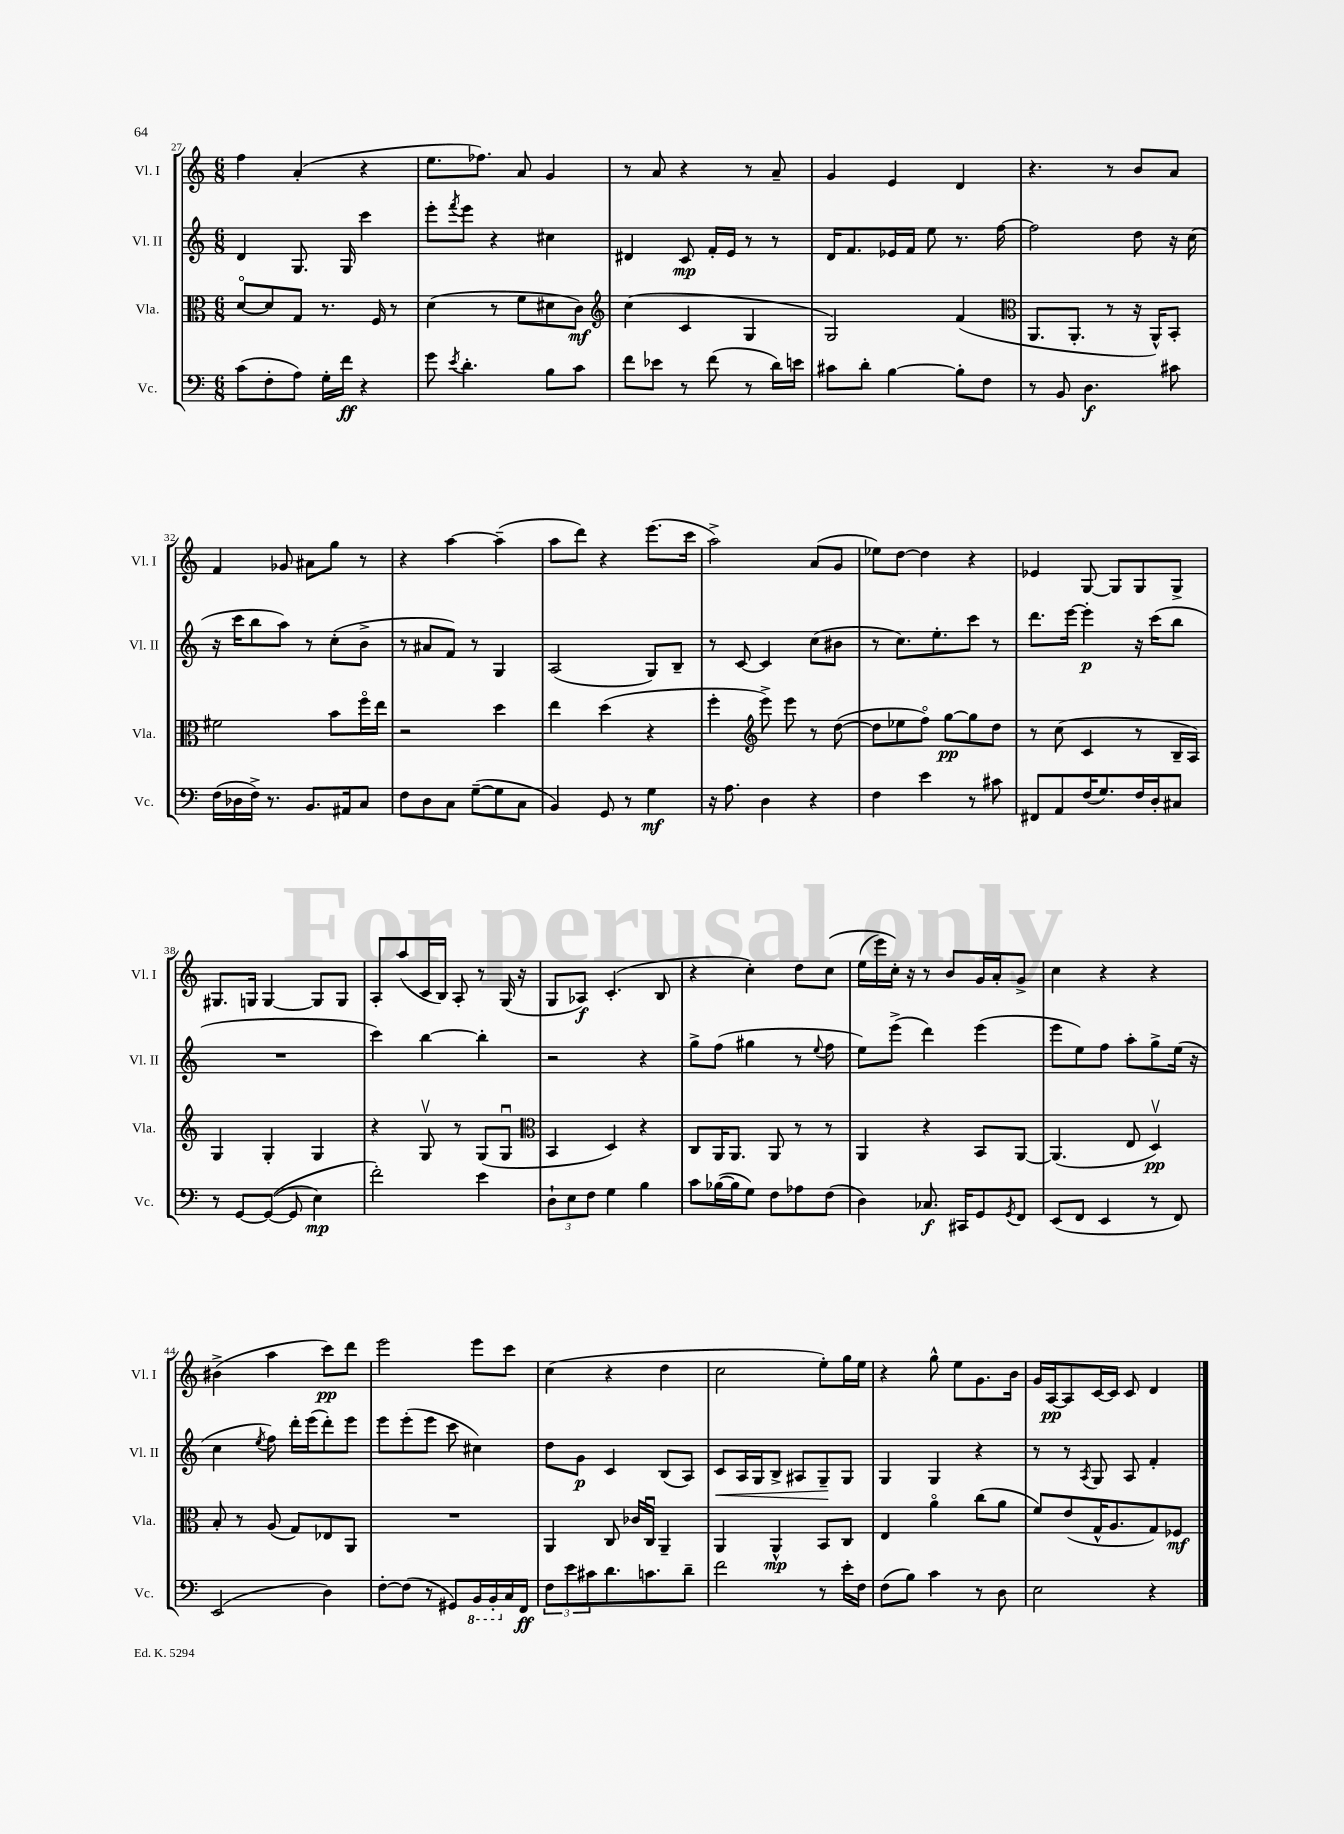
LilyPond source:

<<
\new StaffGroup <<
\new Staff = "s0" \with { instrumentName = "Vl. I" shortInstrumentName = "Vl. I" } {
    \clef treble \key c \major \numericTimeSignature \time 6/8
    f''4 a'4-.( r4 |
    e''8. fes''8.) a'8 g'4 |
    r8 a'8 r4 r8 a'8-- |
    g'4 e'4 d'4 |
    r4. r8 b'8 a'8 |
    f'4 ges'8 ais'8 g''8 r8 |
    r4 a''4~ a''4--( |
    a''8 d'''8) r4 e'''8.( c'''16 |
    a''2->) a'8( g'8 |
    ees''8) d''8~ d''4 r4 |
    ees'4 g8~ g8 g8 g8-> |
    gis8. g16 g4~ g8 g8 |
    a8-. a''8( c'16 b16) a8-. r8 g16( r16 |
    g8 aes8\f) c'4.-.( b8 |
    r4 c''4-.) d''8 c''8\( |
    e''16( e'''16) c''16-.\) r16 r8 b'8 g'16 a'16-. g'8-> |
    c''4 r4 r4 |
    bis'4->( a''4 c'''8\pp) d'''8 |
    e'''2 e'''8 c'''8 |
    c''4( r4 d''4 |
    c''2 e''8-.) g''16 e''16 |
    r4 g''8-^ e''8 g'8. b'16 |
    g'16 a16~\pp a8 c'16~ c'16 c'8 d'4 \bar "|." |
}
\new Staff = "s1" \with { instrumentName = "Vl. II" shortInstrumentName = "Vl. II" } {
    \clef treble \key c \major \numericTimeSignature \time 6/8
    d'4 g8. g16 c'''4 |
    e'''8-. \acciaccatura { f'''8 } e'''8 r4 cis''4 |
    dis'4 c'8\mp f'16-. e'16 r8 r8 |
    d'16 f'8. ees'16 f'16 e''8 r8. f''16~ |
    f''2 d''8 r16 c''16( |
    r16 c'''16 b''8 a''8) r8 c''8-.( b'8-> |
    r8 ais'8 f'8) r8 g4 |
    a2( g8) b8-- |
    r8 c'8~ c'4 c''8( bis'8 |
    r8 c''8.) e''8.-. c'''8 r8 |
    d'''8. e'''16~ e'''4-.\p r16 c'''16( b''8 |
    R2. |
    c'''4) b''4~ b''4-. |
    r2 r4 |
    g''8-> f''8( gis''4 r8 \appoggiatura { e''8 } f''8 |
    e''8) e'''8->( d'''4) e'''4( |
    e'''8 e''8) f''8 a''8-. g''8-> e''16( r16 |
    c''4 \acciaccatura { e''8 } f''8) d'''16-. e'''16( d'''8-.) e'''8 |
    e'''8 e'''8-.( e'''8 c'''8 cis''4) |
    d''8 g'8\p c'4 b8( a8) |
    c'8\< a16 g16 b8-> ais8 g8--\! g8 |
    g4 g4 r4 |
    r8 r8 \acciaccatura { a8 } g8 a8 f'4-. \bar "|." |
}
\new Staff = "s2" \with { instrumentName = "Vla." shortInstrumentName = "Vla." } {
    \clef alto \key c \major \numericTimeSignature \time 6/8
    d'8~\flageolet d'8 g8 r8. f16 r8 |
    d'4( r8 f'8 dis'8 c'8\mf) |
    \clef treble c''4( c'4 g4 |
    g2) f'4( |
    \clef alto a,8. a,8.-. r8 r16 a,16-^) b,8-. |
    fis'2 b'8 f''16\flageolet e''16 |
    r2 d''4 |
    e''4 d''4( r4 |
    f''4-. \clef treble e'''8->) e'''8 r8 d''8~( |
    d''8 ees''8 f''8\flageolet) g''8~\pp g''8 d''8 |
    r8 c''8( c'4 r8 b16-- a16) |
    g4 g4-. g4 |
    r4 g8\upbow r8 g8( g8\downbow |
    \clef alto b,4 d4) r4 |
    c8 a,16 a,8. a,8 r8 r8 |
    a,4 r4 b,8 a,8~ |
    a,4.( e8 d4\upbow\pp) |
    b8-. r8 a8( g8) ees8 a,8 |
    R2. |
    a,4 c8 ces'16 c16\downbow a,4-- |
    a,4 a,4-^\mp b,8 c8 |
    e4 a'4\flageolet c''8( a'8 |
    f'8) e'8( g16-^ a8. g8) fes8\mf \bar "|." |
}
\new Staff = "s3" \with { instrumentName = "Vc." shortInstrumentName = "Vc." } {
    \clef bass \key c \major \numericTimeSignature \time 6/8
    c'8( f8-. a8) g16-. f'16\ff r4 |
    g'8 \acciaccatura { e'8 } d'4.-. b8 c'8 |
    f'8 ees'8 r8 f'8( r8 d'16) e'16 |
    cis'8 d'8-. b4~ b8-. f8 |
    r8 b,8 d4.\f cis'8 |
    f16( des16 f16->) r8. b,8. ais,16 c8 |
    f8 d8 c8 g8~--( g8 c8 |
    b,4) g,8 r8 g4\mf |
    r16 a8. d4 r4 |
    f4 e'4 r8 cis'8 |
    fis,8 a,8 f16( g8.) f16 d16-. cis8 |
    r8 g,8~ g,8~(\( g,8 e4\mp) |
    f'2-.\) e'4 |
    \tuplet 3/2 { d8-! e8 f8 } g4 b4 |
    c'8 bes16~( bes16 g8) f8 aes8 f8( |
    d4) ces8.\f cis,16 g,8 \acciaccatura { g,8 } f,8 |
    e,8( f,8 e,4 r8 f,8) |
    e,2( d4) |
    f8~-. f8( r8 gis,8) \ottava #-1 b,,16 b,,16-. \ottava #0 c16 f,16\ff |
    \tuplet 3/2 { f8 e'8 cis'8 } d'8. c'8. d'8-- |
    f'2 r8 e'16-. f16 |
    f8( b8) c'4 r8 d8 |
    e2 r4 \bar "|." |
}
>>
>>
\layout { \context { \Score currentBarNumber = #27 } }
